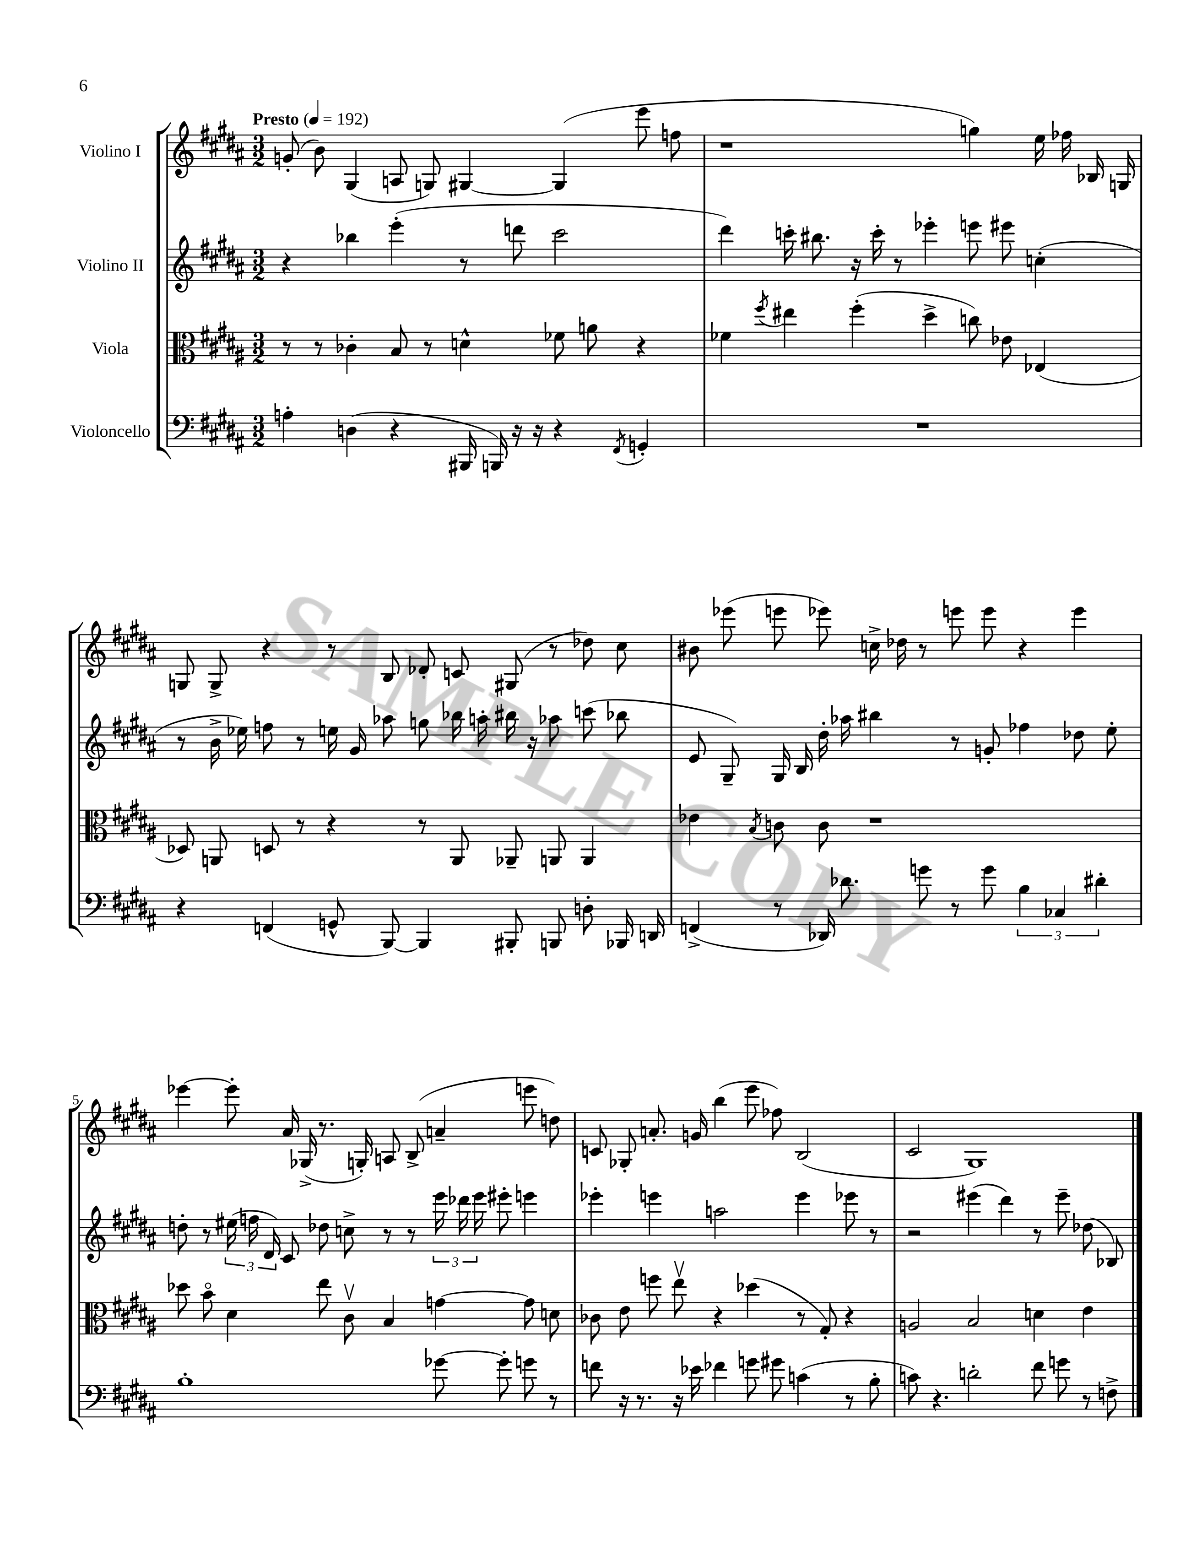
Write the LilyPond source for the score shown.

<<
\new StaffGroup <<
\new Staff = "s0" \with { instrumentName = "Violino I" } {
    \clef treble \key b \major \numericTimeSignature \time 3/2 \tempo "Presto" 4 = 192
    \autoBeamOff g'8-.( b'8) gis4( a8 g8) gis4~ gis4( e'''8 f''8 |
    r1 g''4) e''16 fes''16 bes16 g16 |
    g8 g8-> r4 r8 b8 des'8-. c'8 gis8( r8 des''8) cis''8 |
    bis'8 ees'''8( e'''8 ees'''8) c''16-> des''16 r8 e'''8 e'''8 r4 e'''4 |
    ees'''4~ ees'''8-. ais'16 ges16->( r8. g16-.) a8 b8->( a'4-- e'''8 d''8) |
    c'8 ges8-. a'8.-. g'16 b''4( e'''8 fes''8) b2( |
    cis'2 gis1) \bar "|." |
}
\new Staff = "s1" \with { instrumentName = "Violino II" } {
    \clef treble \key b \major \numericTimeSignature \time 3/2
    \autoBeamOff r4 bes''4 e'''4-.( r8 d'''8 cis'''2 |
    dis'''4) c'''16-. bis''8. r16 c'''16-. r8 ees'''4-. e'''8 eis'''8 c''4-.( |
    r8 b'16-> ees''16) f''8 r8 e''16 gis'16 aes''8 g''8 bes''16 a''16-. bis''16 r16 aes''8 c'''8( bes''8 |
    e'8 gis8--) gis16 b16 dis''16-. aes''16 bis''4 r8 g'8-. fes''4 des''8 e''8-. |
    d''8-. r8 \tuplet 3/2 { eis''16( f''16 dis'16) } cis'8 des''8 c''8-> r8 r8 \tuplet 3/2 { e'''16 des'''16 e'''16 } eis'''8-. e'''4 |
    ees'''4-. e'''4 a''2 e'''4 ees'''8 r8 |
    r2 eis'''4( dis'''4) r8 eis'''8-- des''8( bes8) \bar "|." |
}
\new Staff = "s2" \with { instrumentName = "Viola" } {
    \clef alto \key b \major \numericTimeSignature \time 3/2
    \autoBeamOff r8 r8 ces'4-. b8 r8 d'4-^ fes'8 a'8 r4 |
    fes'4 \acciaccatura { fis''8 } eis''4 fis''4-.( dis''4-> c''8) ees'8 ees4( |
    des8) a,8 d8 r8 r4 r8 a,8 aes,8-- a,8 a,4 |
    ees'4 \acciaccatura { b8 } c'8 c'8 r1 |
    des''8 b'8\flageolet dis'4 e''8 cis'8\upbow b4 g'4~ g'8 d'8 |
    ces'8 e'8 f''8 e''8\upbow r4 des''4( r8 gis8-.) r4 |
    a2 b2 d'4 e'4 \bar "|." |
}
\new Staff = "s3" \with { instrumentName = "Violoncello" } {
    \clef bass \key b \major \numericTimeSignature \time 3/2
    \autoBeamOff a4-. d4( r4 bis,,16 b,,16) r16 r16 r4 \acciaccatura { fis,8 } g,4-. |
    R1. |
    r4 f,4( g,8-^ b,,8~) b,,4 bis,,8-. b,,8 d8-. bes,,16 d,16 |
    f,4->( r8 des,16) des'8. g'8 r8 g'8 \tuplet 3/2 { b4 ces4 dis'4-. } |
    b1-. ges'8~ ges'8-. g'8 r8 |
    f'8 r16 r8. r16 ees'16 fes'4 g'8 gis'8 c'4( r8 b8-. |
    c'8) r4. d'2-. fis'8 g'8 r8 f8-> \bar "|." |
}
>>
>>
\layout { \context { \Score \override BarNumber.break-visibility = ##(#f #t #t) barNumberVisibility = #(every-nth-bar-number-visible 5) } }
